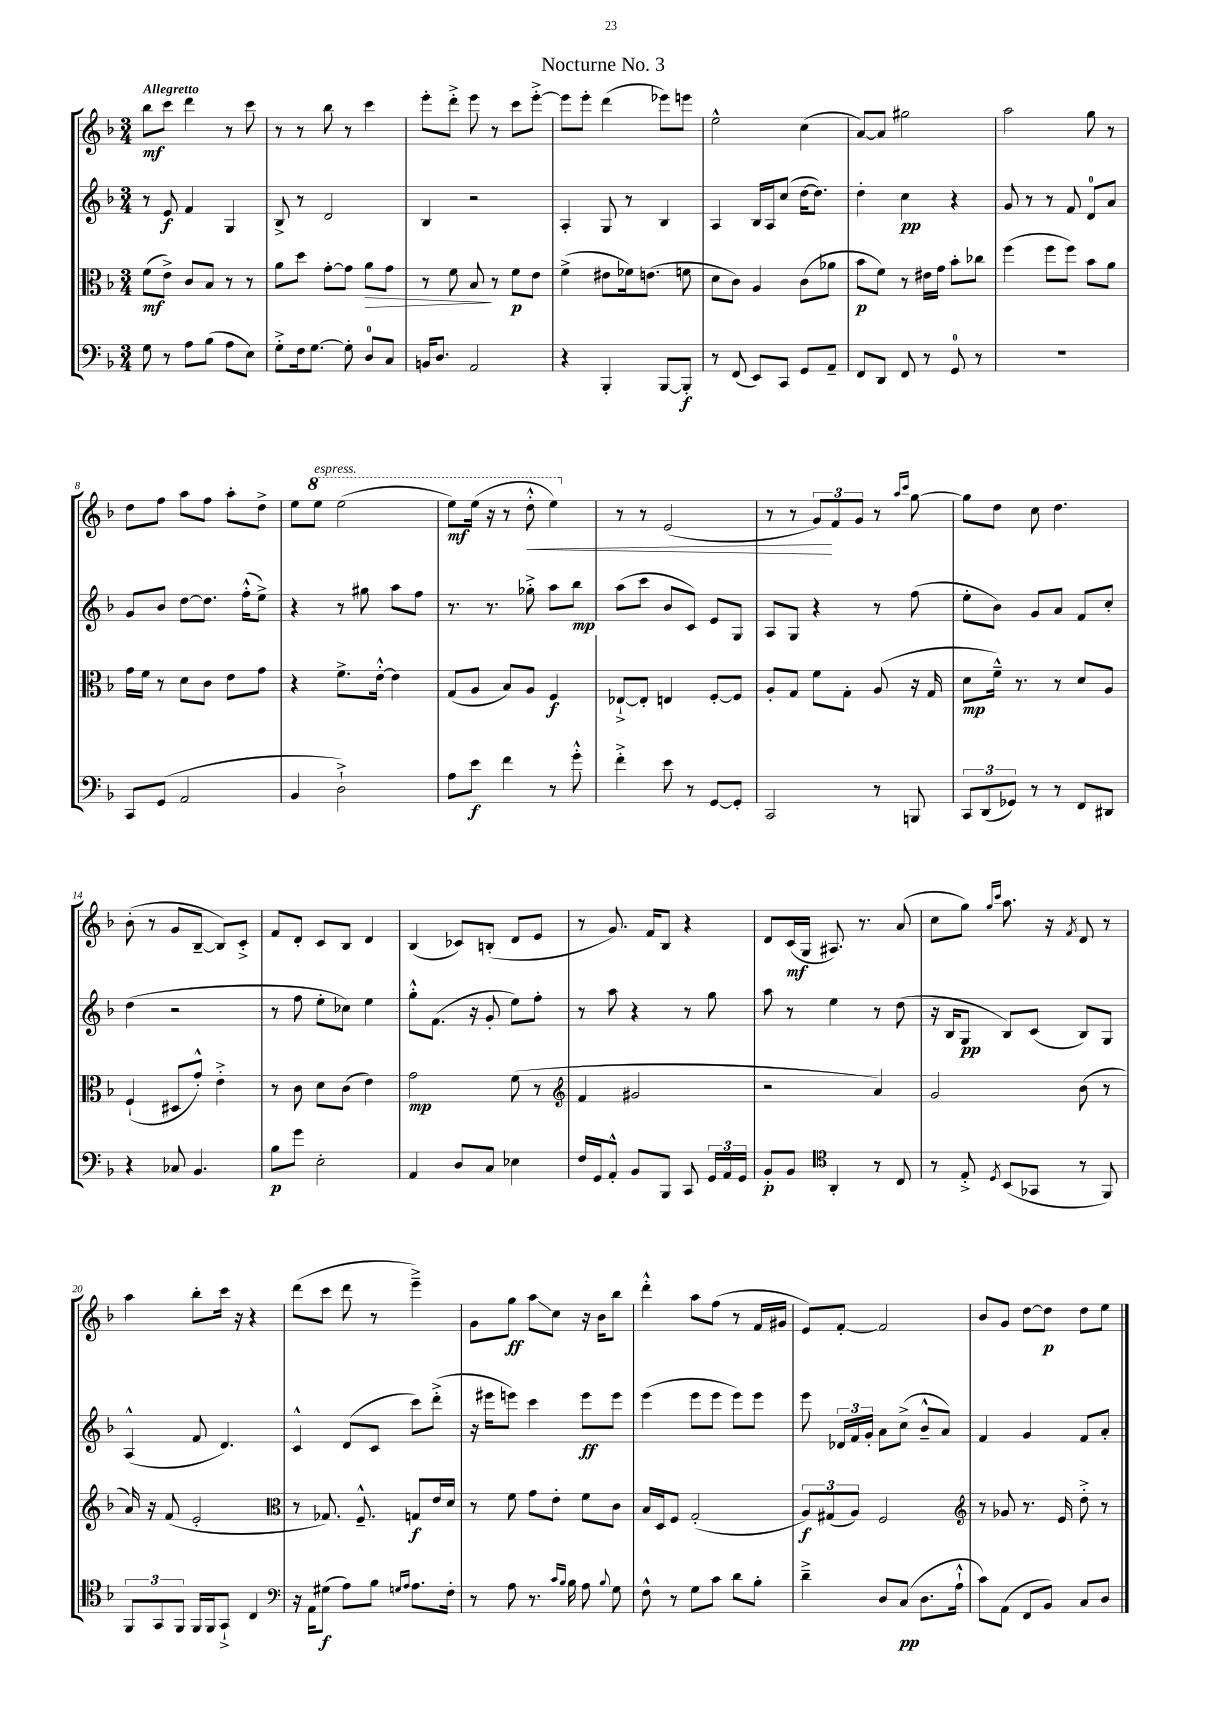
\header { title = "Nocturne No. 3" }
<<
\new StaffGroup <<
\new Staff = "s0" {
    \clef treble \key f \major \numericTimeSignature \time 3/4 \tempo "Allegretto"
    \autoBeamOff bes''8[\mf c'''8] d'''4 r8 c'''8 |
    r8 r8 bes''8 r8 c'''4 |
    e'''8[-. d'''8]-.-> e'''8 r8 c'''8[ e'''8]~-.-> |
    e'''8[ e'''8]-. d'''4( ees'''8[) e'''8] |
    e''2-^ c''4( |
    a'8[~) a'8] gis''2 |
    a''2 g''8 r8 |
    d''8[ f''8] a''8[ f''8] a''8[-. d''8]-> |
    e''8[ \ottava #1 e'''8]^\markup { \italic "espress." } e'''2( |
    e'''8[\mf) e'''16]( r16 r8 d'''8-.-^\< e'''4) \ottava #0 |
    r8 r8 e'2( |
    r8 r8 \tuplet 3/2 { g'8[\!) f'8 g'8] } r8 \grace { a''16[ c'''16] } g''8~ |
    g''8[ d''8] c''8 d''4. |
    bes'8-.( r8 g'8[ bes8]~-- bes8[) c'8]-.-> |
    f'8[ d'8]-. c'8[ bes8] d'4 |
    bes4( ces'8[) b8]-.( d'8[ e'8] |
    r8 g'8.) f'16[ bes8] r4 |
    d'8[ c'16\mf( g16] ais8.) r8. a'8( |
    c''8[ g''8]) \grace { g''16[ c'''16] } a''8. r16 \acciaccatura { f'8 } d'8 r8 |
    a''4 bes''8[-. c'''16] r16 r4 |
    d'''8[( c'''8] d'''8 r8 e'''4--->) |
    g'8[ g''8]\ff a''8[\glissando c''8] r16 bes'16[ bes''8] |
    d'''4-.-^ a''8[ f''8]( r8 f'16[ gis'16] |
    e'8[) f'8]~-. f'2 |
    bes'8[ g'8] d''8[~ d''8]\p d''8[ e''8] \bar "|." |
}
\new Staff = "s1" {
    \clef treble \key f \major \numericTimeSignature \time 3/4
    \autoBeamOff r8 e'8\f f'4 g4 |
    bes8-> r8 d'2 |
    bes4 r2 |
    a4-. g8 r8 bes4 |
    a4 bes16[ a16 c''8]( d''16[~ d''8.]) |
    d''4-. c''4\pp r4 |
    g'8 r8 r8 f'8 d'8[-0 a'8] |
    g'8[ bes'8] d''8[~ d''8.] f''16[-.-^( e''8]->) |
    r4 r8 gis''8 a''8[ f''8] |
    r8. r8. ges''8-.-> a''8[ bes''8]\mp |
    a''8[( c'''8] bes'8[ c'8]) e'8[ g8] |
    a8[ g8] r4 r8 f''8( |
    e''8[-. bes'8]) g'8[ a'8] f'8[ c''8]-. |
    d''4( r2 |
    r8 f''8 e''8[-. ces''8]) e''4 |
    g''8[-.-^ f'8.]( r16 g'8-. e''8[) f''8]-. |
    r8 a''8 r4 r8 g''8 |
    a''8 r8 e''4 r8 d''8( |
    r16 bes16[ g8]\pp bes8[) c'8]( bes8[) g8] |
    a4-^( f'8 d'4.) |
    c'4-^ d'8[( c'8] c'''8[) d'''8]-.->( |
    r16 eis'''16[ e'''8]) c'''4 e'''8[\ff e'''8] |
    e'''4( e'''8[ e'''8] e'''8[) e'''8] |
    e'''8 \tuplet 3/2 { des'16[ f'16 g'16]-. } a'8[ c''8]->( bes'8[---^ a'8]) |
    f'4 g'4 f'8[ a'8]-. \bar "|." |
}
\new Staff = "s2" {
    \clef alto \key f \major \numericTimeSignature \time 3/4
    \autoBeamOff f'8[\mf( e'8]->) c'8[ bes8] r8 r8 |
    a'8[ d''8] g'8[~-. g'8] a'8[\> g'8] |
    r8 f'8 bes8\! r8 f'8[\p e'8] |
    f'4->( eis'8[ fes'16) e'8.]( f'8 |
    d'8[ c'8]) a4 c'8[( aes'8] |
    bes'8[\p f'8]) r8 eis'16[ g'16] bes'8[-. ces''8] |
    f''4( f''8[ f''8]) bes'8[ a'8] |
    g'16[ f'16] r8 d'8[ c'8] e'8[ g'8] |
    r4 f'8.[-> e'16]~-.-^ e'4 |
    g8[( a8] bes8[) a8] f4\f |
    ees8[~-!-> ees8]-. e4 f8[~-. f8] |
    a8[-. g8] f'8[ g8]-. a8( r16 g16 |
    d'8[\mp f'16]---^) r8. r8 d'8[ a8] |
    f4-!( dis8[ g'8]-.-^) e'4-.-> |
    r8 c'8 d'8[ c'8]( e'4) |
    g'2\mp f'8( r8 |
    \clef treble f'4 gis'2 |
    r2 a'4) |
    g'2 bes'8( r8 |
    a'16) r16 f'8( e'2-. |
    \clef alto r8 ges8.) f8.---^ g8[\f e'16 d'16] |
    r8 f'8 g'8[ e'8]-. f'8[ c'8] |
    bes16[ d16 f8] g2-.( |
    \tuplet 3/2 { a8[\f) gis8( a8]) } f2 |
    \clef treble r8 ges'8 r8. e'16 d''8-.-> r8 \bar "|." |
}
\new Staff = "s3" {
    \clef bass \key f \major \numericTimeSignature \time 3/4
    \autoBeamOff g8 r8 a8[ bes8]( a8[ e8]) |
    g8[-.-> f16 g8.]~ g8-. d8[-0 c8] |
    b,16[ d8.] a,2 |
    r4 bes,,4-. bes,,8[~ bes,,8]-.\f |
    r8 f,8( e,8[) c,8] g,8[ a,8]-- |
    f,8[ d,8] f,8 r8 g,8-0 r8 |
    R2. |
    c,8[ g,8]( a,2 |
    bes,4 d2-!->) |
    a8[ e'8]\f f'4 r8 g'8-.-^ |
    f'4-.-> e'8 r8 g,8[~ g,8]-. |
    c,2 r8 b,,8 |
    \tuplet 3/2 { c,8[ d,8( ges,8]) } r8 r8 f,8[ dis,8] |
    r4 ces8 bes,4. |
    bes8[\p g'8] e2-. |
    a,4 d8[ c8] ees4 |
    f16[ g,16 a,8]-.-^ bes,8[ bes,,8] c,8 \tuplet 3/2 { g,16[ a,16 g,16] } |
    bes,8[-.\p bes,8] \clef tenor a,4-. r8 c8 |
    r8 e8-.-> \acciaccatura { d8 } bes,8[( ges,8] r8 f,8) |
    \tuplet 3/2 { f,8[ g,8 f,8] } f,16[ f,16 g,8]-!-> c4 |
    \clef bass r16 a,16[ gis8]\f( a8[) bes8] \grace { g16[ a16] } a8.[ f16]-. |
    r8 a8 r8. \grace { c'16[ bes16] } bes16 a8 \appoggiatura { bes8 } g8 |
    f8-^ r8 g8[ c'8] d'8[ bes8]-. |
    d'4---> d8[ c8]\pp( d8.[ a16]-!-^ |
    c'8[) a,8]( f,8[ bes,8]) c8[ d8] \bar "|." |
}
>>
>>
